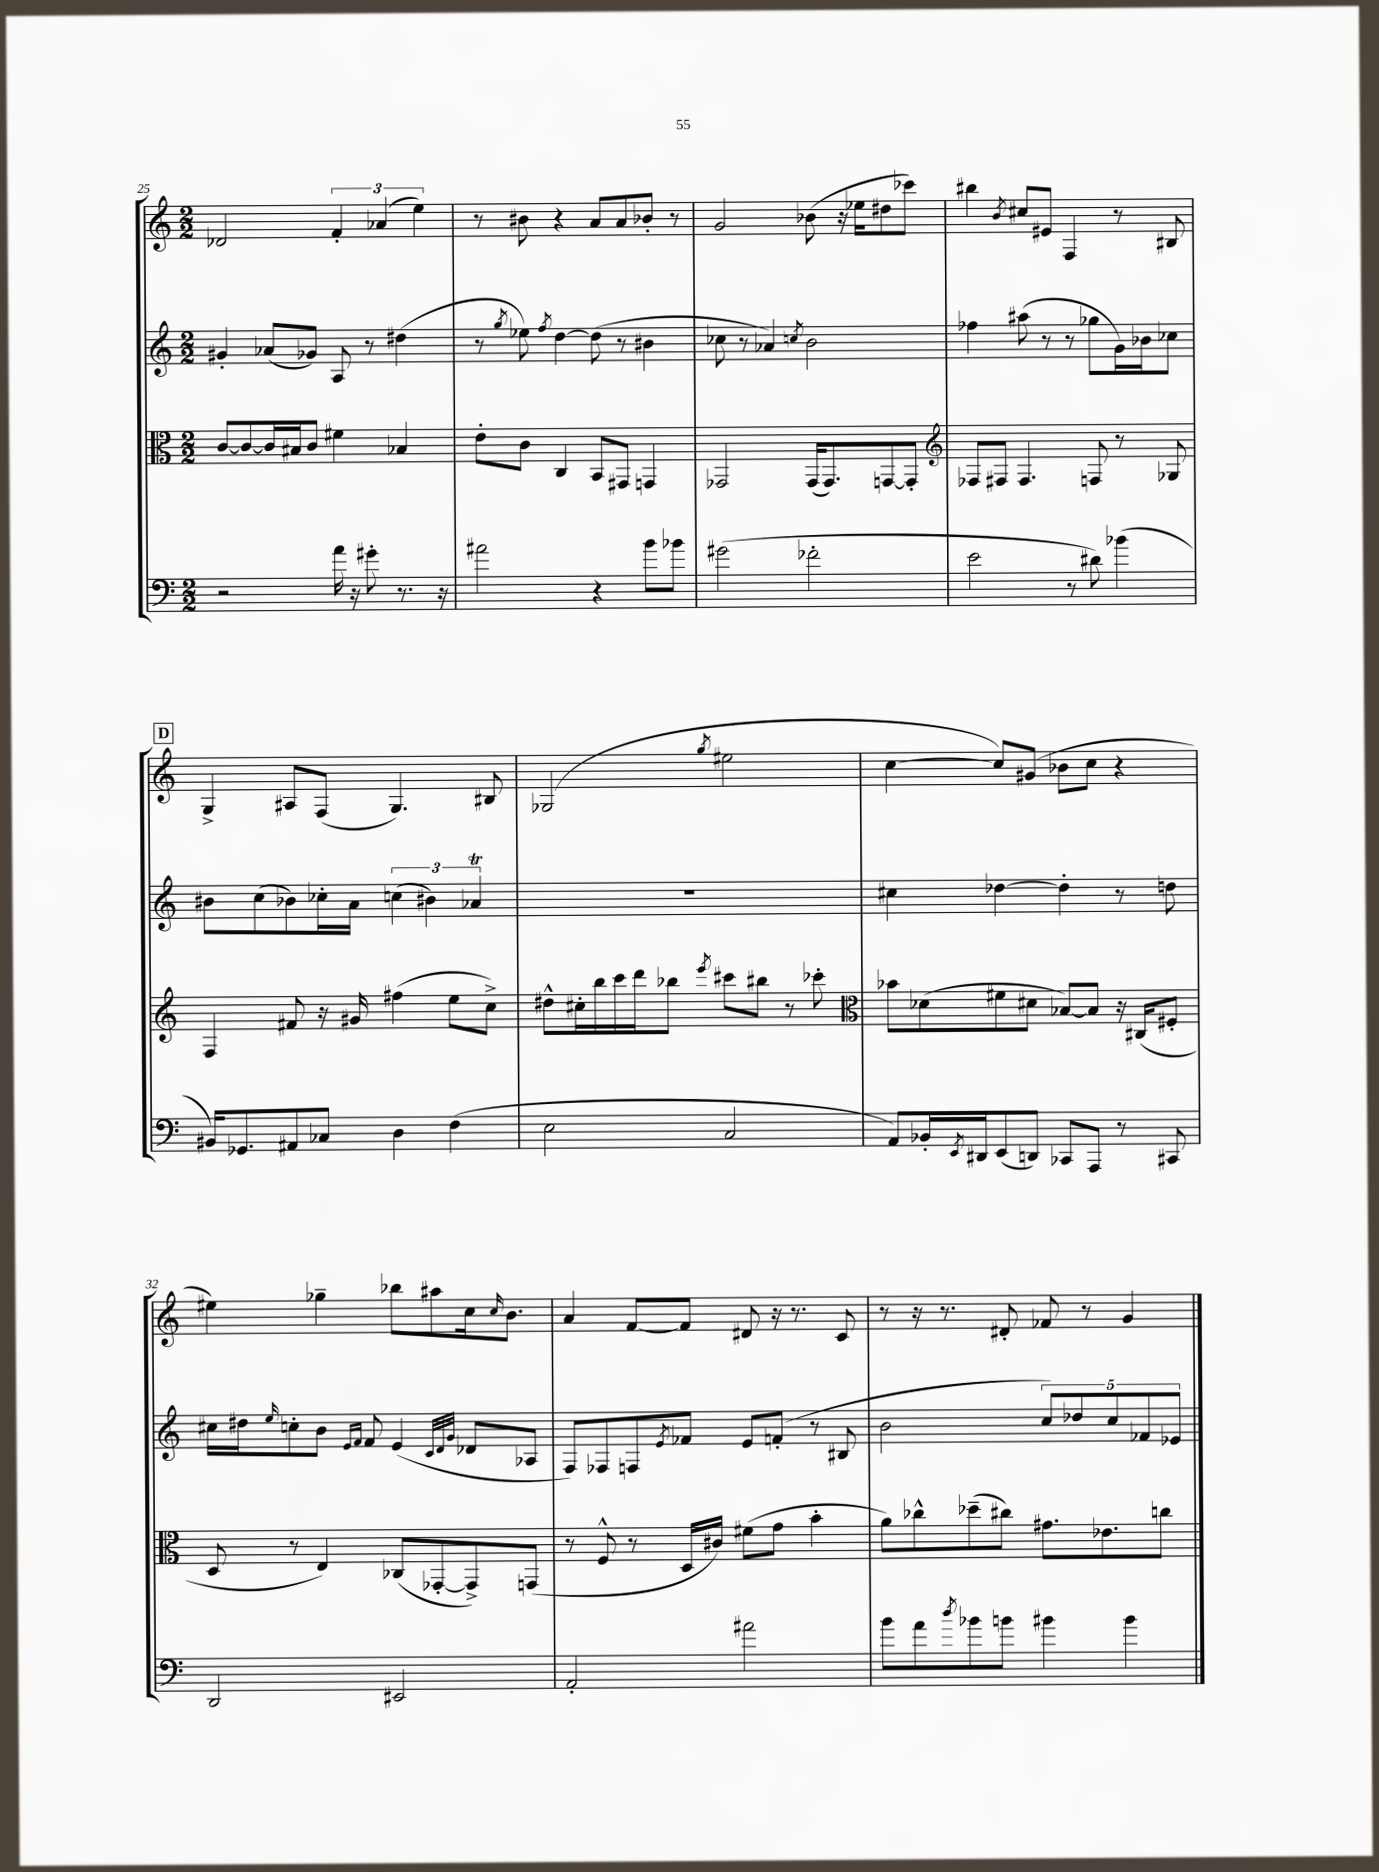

**kern	**kern	**kern	**kern
*part4	*part3	*part2	*part1
*staff4	*staff3	*staff2	*staff1
*clefF4	*clefC3	*clefG2	*clefG2
*k[]	*k[]	*k[]	*k[]
*M2/2	*M2/2	*M2/2	*M2/2
=25	=25	=25	=25
2r	[8c/L	4g#X'/	2d-X/
.	8c/_	.	.
.	16c/L]	(8a-X/L	.
.	16B#X/J	.	.
.	8c/J	8g-X/J)	.
16a\	4f#X\	8A/	6f'/
16r	.	.	.
8g#X'\	.	8r	.
.	.	.	(6a-X/
8.r	4B-X/	(4dd#X\	.
.	.	.	6ee\)
16r	.	.	.
=26	=26	=26	=26
2a#X\	8e'\L	8r	8r
.	.	8qgg/	.
.	8c\J	8ee-X\)	8b#X\
.	.	8qff/	.
.	4C/	[4dd\	4r
4r	8BB/L	(8dd\]	8a/L
.	8GG#X/J	8r	8a/
8b\L	4GGn/	4b#X\	8b-X'/J
8b-X\J	.	.	8r
=27	=27	=27	=27
(2g#X\	2GG-X/	8cc-X\	2g/
.	.	8r	.
.	.	4a-X/)	.
.	.	8qccn/	.
2f-X'\	(16GG-/KL	2b\	(8b-X\
.	8.GG-/)	.	.
.	.	.	16r
.	.	.	16ee-X\KL
.	[8GGn/	.	8dd#X\
.	8GG'/J]	.	8ccc-X\J)
=28	=28	=28	=28
*	*clefG2	*	*
2e\	8F-X/L	4ff-X\	4bb#X\
.	8F#X/J	.	.
.	.	.	8qb/
.	4.F#/	(8aa#X\	8cc#X/L
.	.	8r	8e#X/J
8r	.	8r	4F/
8d#X\)	8Fn/	8gg-X\L	.
(4b-X\	8r	16g\L)	8r
.	.	16b-X\J	.
.	8G-X/	8cc-X\J	8B#X/
!!LO:LB:g=z
!!LO:REH:place=s1:t=D
=29	=29	=29	=29
16BB#X/KL)	4F/	8b#X\L	4G^/
8.GG-X/	.	.	.
.	.	(8cc\	.
8AA#X/	8f#X/	8b-X\)	8A#X/L
8C-X/J	16r	16cc-X'\L	(8F/J
.	16g#X/	16a\JJ	.
4D\	(4ff#X\	(6ccn\	4.G/)
.	.	6b#X\)	.
(4F\	8ee\L	.	.
.	.	6a-XT/	.
.	8cc^\J)	.	8B#X/
=30	=30	=30	=30
2E\	8dd#X^^\L	1r	(2G-X/
.	16cc#X'\L	.	.
.	16bb\	.	.
.	16ccc\	.	.
.	16ddd\J	.	.
.	8bb-X\J	.	.
.	8qeee/	.	8qgg/
2C/	8ccc#X\L	.	2ee#X\
.	8bb#X\J	.	.
.	8r	.	.
.	8ccc-X'\	.	.
=31	=31	=31	=31
*	*clefC3	*	*
8AA/L)	8b-X\L	4cc#X\	[4cc\
16BB-X'/L	(8d-X\	.	.
8qEE/	.	.	.
16DD#X/J	.	.	.
(8EE/	8f#X\	[4dd-X\	8cc/L])
8DDn/J)	8d#X\J	.	(8g#X/J
8CC-X/L	[8B-X/L)	4dd-'\]	8b-X\L
8AAA/J	8B-/J]	.	8cc\J
8r	16r	8r	4r
.	(16C#X/KL	.	.
8CC#X/	8F#X'/J	8ddn\	.
!!LO:LB:g=z
=32	=32	=32	=32
2DD/	8D/	16cc#X\LL	4ee#X\)
.	.	16dd#X\J	.
.	.	16qqee/	.
.	8r	8ccn'\	.
.	4E/)	8b\J	4gg-X~\
.	.	16qqe/LL	.
.	.	16qqf/JJ	.
.	.	8f/	.
2EE#X/	(8C-X/L	(4e/	8bb-X\L
.	[8GG-X'/	.	8aa#X\
.	.	32qqc/LLL	.
.	.	32qqd/	.
.	.	32qqg/JJJ	.
.	8GG-^/])	8d-X/L	16cc\k
.	.	.	16qqcc/
.	.	.	8.b\J
.	(8GGn/J	8A-X/J	.
=33	=33	=33	=33
2AA'/	8r	8F/L)	4a/
.	8F^^/	8F-X/	.
.	8r	8Fn/	[8f/L
.	.	8qe/	.
.	16D/LL	8f-X/J	8f/J]
.	16c#X/JJ)	.	.
2a#X\	(8f#X\L	8e/L	8d#X/
.	8g\J	(8fn'/J	16r
.	.	.	8.r
.	4b'\	8r	.
.	.	8B#X/	8c/
=34	=34	=34	=34
8b\L	8a\L)	2b\	8r
8a\	8cc-X^^\	.	16r
.	.	.	8.r
8qdd/	.	.	.
8b-X\	(8dd-X~\	.	.
8bn\J	8cc#X\J)	.	8d#X'/
4b#X\	8.g#X\L	10cc/L)	8f-X/
.	.	10dd-X/	.
.	.	.	8r
.	8.e-X\	.	.
.	.	10cc/	.
4b#\	.	.	4g/
.	.	10f-X/	.
.	8ccn\J	.	.
.	.	10e-X/J	.
==	==	==	==
*-	*-	*-	*-
